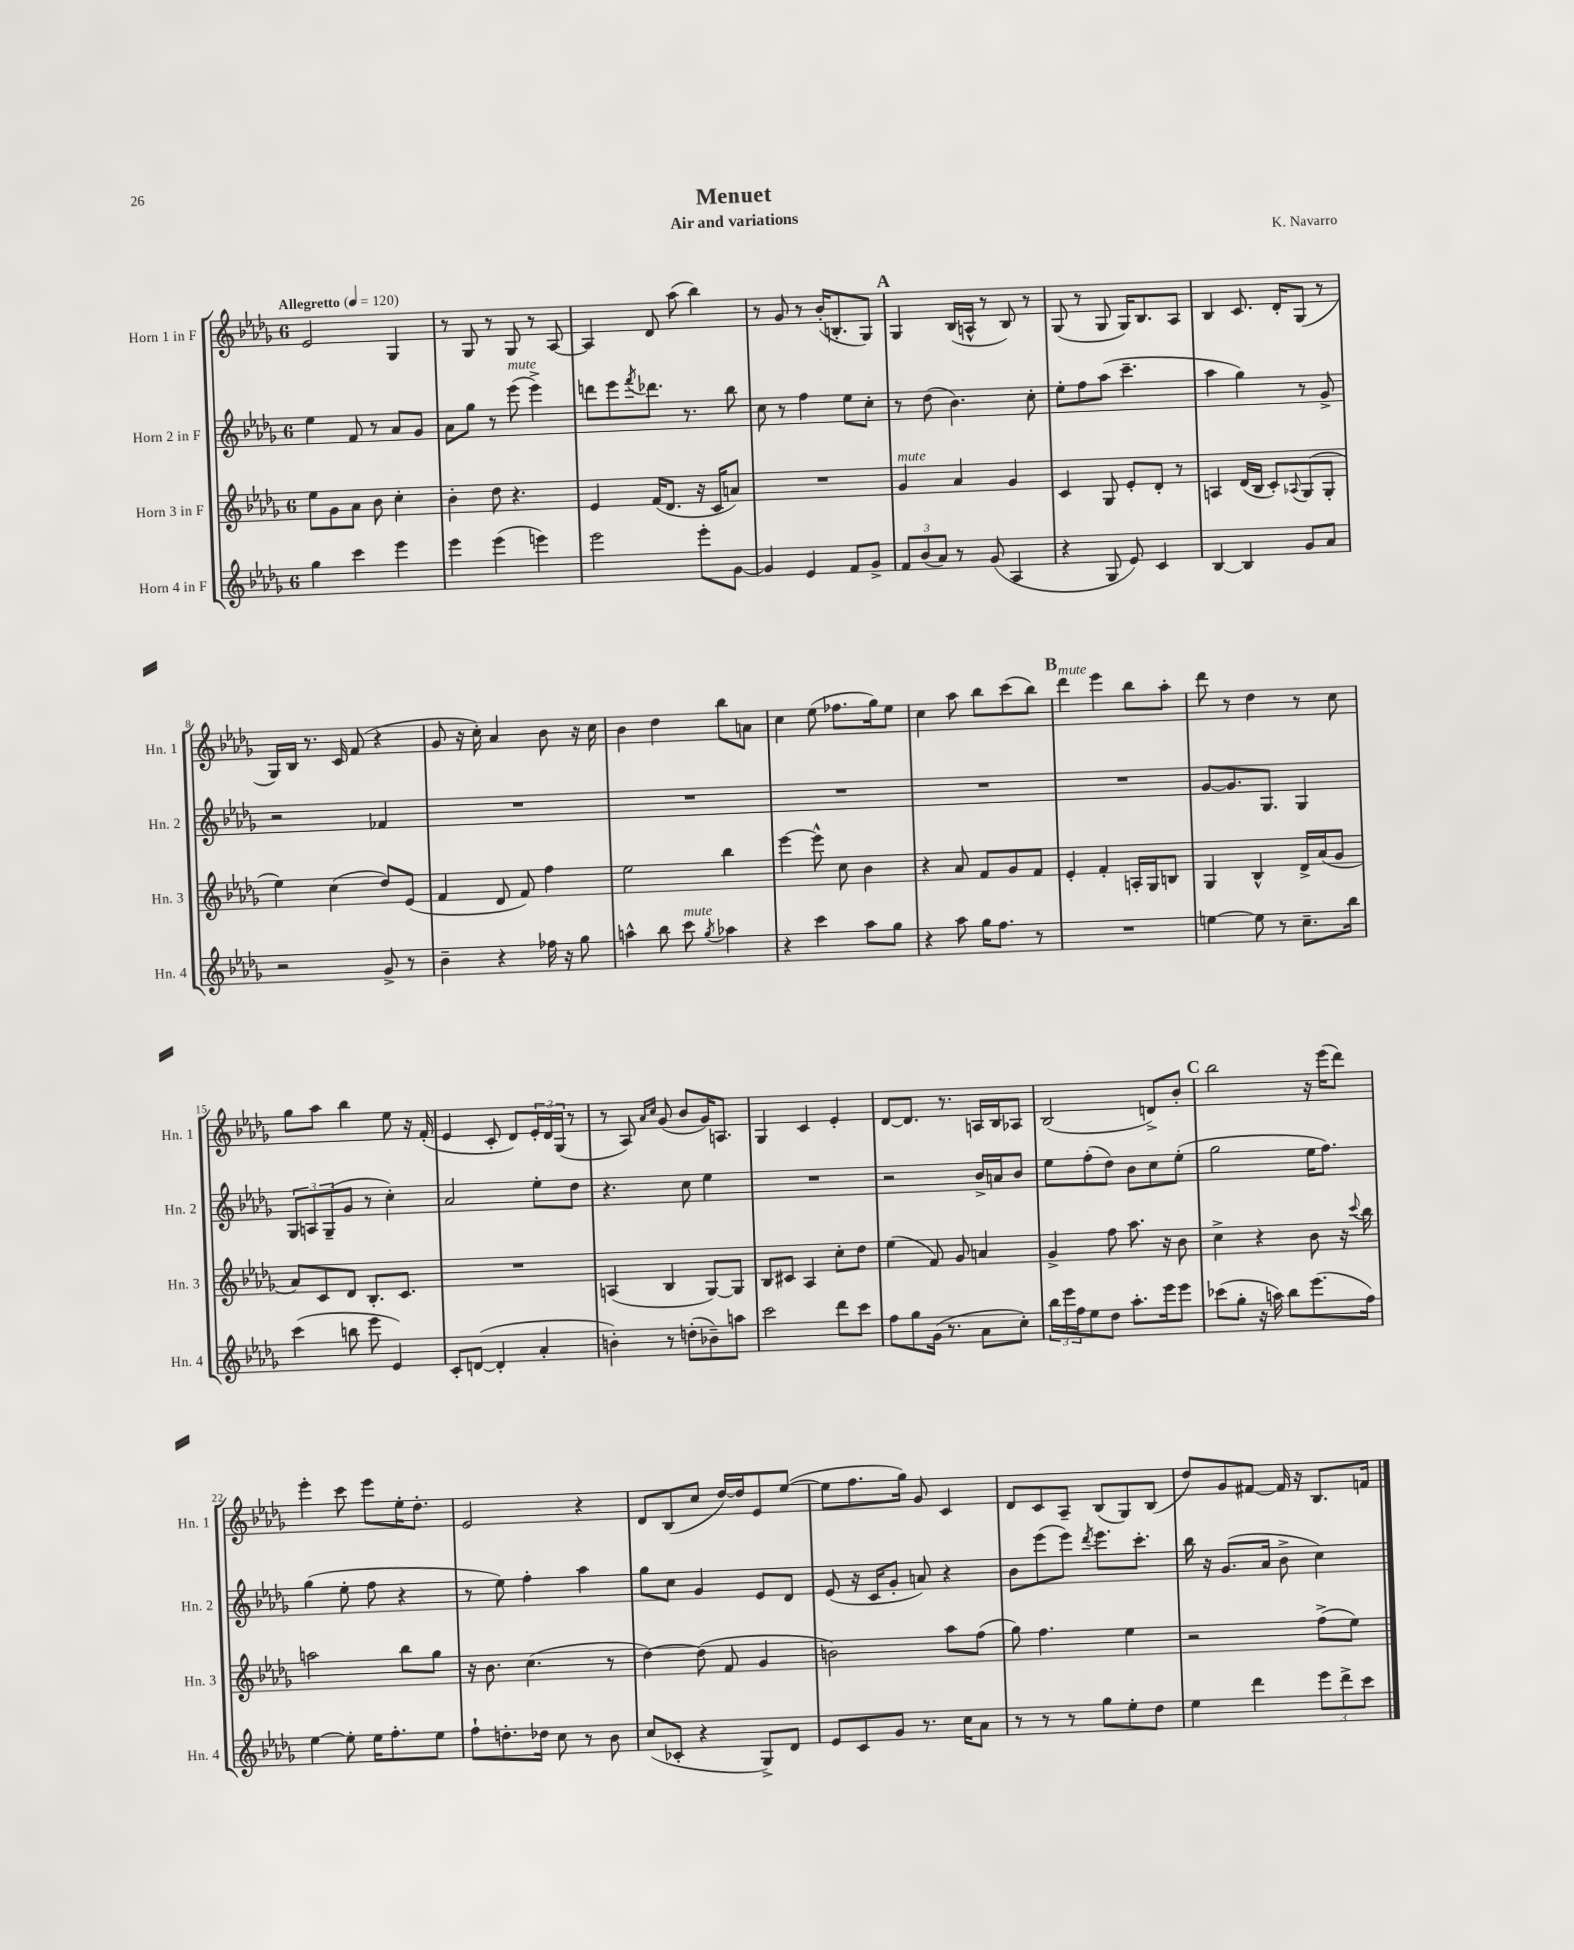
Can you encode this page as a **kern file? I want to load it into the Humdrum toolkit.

**kern	**kern	**kern	**kern
*part4	*part3	*part2	*part1
*staff4	*staff3	*staff2	*staff1
*I"Horn 4 in F	*I"Horn 3 in F	*I"Horn 2 in F	*I"Horn 1 in F
*I'Hn. 4	*I'Hn. 3	*I'Hn. 2	*I'Hn. 1
*clefG2	*clefG2	*clefG2	*clefG2
*k[b-e-a-d-g-]	*k[b-e-a-d-g-]	*k[b-e-a-d-g-]	*k[b-e-a-d-g-]
*M6/8	*M6/8	*M6/8	*M6/8
*MM120	*MM120	*MM120	*MM120
=1	=1	=1	=1
!	!	!	!LO:TX:a:B:t=Allegretto
4gg-\	8ee-\L	4ee-\	2e-/
.	8g-\	.	.
4ccc\	8a-\J	8f/	.
.	8b-\	8r	.
4eee-\	4cc'\	8a-/L	4G-/
.	.	8g-/J	.
=2	=2	=2	=2
4eee-\	4b-'\	8a-\L	8r
.	.	8gg-\J	8G-/
(4eee-\	8dd-\	8r	8r
!	!	!LO:TX:a:i:t=mute	!
.	4.r	(8eee-\	8G-/
4eeen\)	.	4eee-^\)	8r
.	.	.	[8A-/
=3	=3	=3	=3
2eee-\	4e-/	8dddn\L	4A-/]
.	.	8eee-\	.
.	.	8qfff/	.
.	(16f/KL	8.ddd-X\J	8d-/
.	8.d-/J	.	.
.	.	.	(8aa-\
.	.	8.r	.
8eee-'\L	16r	.	4bb-\)
.	16c/KL	.	.
[8g-\J	8an/J)	8bb-\	.
=4	=4	=4	=4
4g-/]	2.r	8cc\	8r
.	.	8r	8g-/
4e-/	.	4ff\	8r
.	.	.	(16b-'/KL
.	.	.	8.Bn'/
8f/L	.	8ee-\L	.
8g-^/J	.	8cc'\J	8G-/J)
!!LO:REH:place=s1:t=A
=5	=5	=5	=5
!	!LO:TX:a:i:t=mute	!	!
12f/L	4g-/	8r	4G-/
(12b-/	.	.	.
.	.	(8dd-\	.
12a-/J)	.	.	.
8r	4a-/	4.b-\)	(16B-/LL
.	.	.	16An^^/JJ
(8g-/	.	.	8r
4A-/	4g-/	.	8B-/)
.	.	8cc'\	8r
=6	=6	=6	=6
4r	4c/	8ee-'\L	(8G-/
.	.	8ff\	8r
8G-/	8G-/	(8aa-\J	8G-/
8e-/)	8e-'/L	4.ccc~\	16G-/KL)
.	.	.	8.B-/
4c/	8d-'/J	.	.
.	8r	.	8A-/J
=7	=7	=7	=7
[4B-/	4An/	4aa-\	4B-/
4B-/]	(16d-/LL	4gg-\)	8.c/
.	16B-/JJ	.	.
.	8c'/L)	.	.
.	.	.	16d-'/KL
.	8qqA-X/	.	.
8g-/L	(8G-/	8r	(8G-/J
8a-/J	8G-'/J	8g-^/	8r
!!LO:LB:g=z
=8	=8	=8	=8
2r	4ee-\)	2r	16G-/LL)
.	.	.	16B-/JJ
.	.	.	8.r
.	(4cc\	.	.
.	.	.	16c/
.	.	.	(8f/
8g-^/	8dd-/L)	4f-X/	4r
8r	(8e-/J	.	.
=9	=9	=9	=9
4b-~\	4f/	2.r	8g-/
.	.	.	16r
.	.	.	16cc'\)
4r	8d-/	.	4a-/
.	8f/)	.	.
16ff-X\	4ff\	.	8b-\
16r	.	.	.
8gg-\	.	.	16r
.	.	.	16cc\
=10	=10	=10	=10
4aan^^\	2ee-\	2.r	4b-\
8bb-\	.	.	4dd-\
!LO:TX:a:i:t=mute	!	!	!
8ccc\	.	.	.
8qgg-/	.	.	.
4aa-X\	4bb-\	.	8bb-\L
.	.	.	8an\J
=11	=11	=11	=11
4r	[4eee-\	2.r	4cc\
4ccc\	8eee-^^\]	.	(8ee-\
.	8cc\	.	8.ff-X\L
8aa-\L	4b-\	.	.
.	.	.	16gg-\k)
8gg-\J	.	.	8ee-\J
=12	=12	=12	=12
4r	4r	2.r	4cc\
8aa-\	8a-/	.	8aa-\
16gg-\KL	8f/L	.	8bb-\L
8.ff\J	.	.	.
.	8g-/	.	(8ccc\
8r	8f/J	.	8bb-\J)
!!LO:REH:place=s1:t=B
=13	=13	=13	=13
!	!	!	!LO:TX:a:i:t=mute
2.r	4e-'/	2.r	4ddd-\
.	4f'/	.	4eee-\
.	16An'/LL	.	8bb-\L
.	16G-/J	.	.
.	8Bn/J	.	8aa-'\J
=14	=14	=14	=14
[4een\	4G-/	[8g-/L	8ddd-\
.	.	8.g-/]	8r
8ee\]	4B-^^/	.	4dd-\
.	.	8.G-/J	.
8r	.	.	.
8.cc~\L	16d-^/LL	4G-/	8r
.	(16a-/J	.	.
.	8g-/J	.	8cc\
16bb-\Jk	.	.	.
!!LO:LB:g=z
=15	=15	=15	=15
(4ccc\	8a-/L)	12G-/L	8gg-\L
.	.	12An/	.
.	8c/	.	8aa-\J
.	.	(12G-~/	.
8bbn\	8d-/J	8g-/J	4bb-\
8eee-\	8.B-'/L	8r	.
4e-/)	.	4cc'\)	8ee-\
.	8.c/J	.	.
.	.	.	16r
.	.	.	(16f'/
=16	=16	=16	=16
8c'/L	2.r	2a-/	4e-/
([8dn/J	.	.	.
4d'/]	.	.	8c'/
.	.	.	8d-/L)
4a-'/	.	8ee-'\L	24e-'/L
.	.	.	24d-/
.	.	.	(24G-/JJ
.	.	8dd-\J	8r
=17	=17	=17	=17
4bn'\)	(4An/	4.r	8r
.	.	.	8A-/)
.	.	.	16qqa-/LL
.	.	.	16qqcc/JJ
8r	4B-/	.	(8g-/
(8ddn'\L	.	8cc\	8b-/L
8b-X~\)	[8G-/L)	4ee-\	16g-/K)
.	.	.	8.An/J
8aan\J	8G-/J]	.	.
=18	=18	=18	=18
2ccc\	8B-/L	2.r	4G-/
.	8c#X/J	.	.
.	4A-/	.	4c/
8ddd-\L	8cc'\L	.	4e-'/
8ccc\J	8dd-\J	.	.
=19	=19	=19	=19
8ff\L	(4ee-\	2r	[8d-/L
8gg-\	.	.	8.d-/J]
(16g-\Jk	8f/)	.	.
8.r	.	.	8.r
.	8g-/	.	.
8a-\L	4an/	16b-^/LL	16An/LL
.	.	16an/J	16B-/J
8cc'\J)	.	8b-/J	8A-X/J
=20	=20	=20	=20
24bb-\LL	4g-^/	8ee-\L	(2B-/
24eee-\	.	.	.
24ff\J	.	.	.
8ee-\	.	(8ff'\	.
8dd-\J	8ff\	8dd-\J)	.
8.aa-'\L	8.aa-\	8b-\L	.
.	.	8cc\	8dn^/L)
16eee-\k	16r	.	.
8eee-\J	8b-\	(8ee-'\J	8b-'/J
!!LO:REH:place=s1:t=C
=21	=21	=21	=21
(8ccc-X\L	4cc^\	2gg-\	2bb-\
8gg-'\J	.	.	.
16r	4r	.	.
16aan\)	.	.	.
8bb-\L	.	.	.
(8.eee-\	8b-\	16ee-\KL	16r
.	.	8.ff\J)	(16eee-\KL
.	16r	.	8ddd-\J)
.	8qqccc/	.	.
16ff\Jk)	16bb-\	.	.
!!LO:LB:g=z
=22	=22	=22	=22
[4ee-\	2aan\	(4gg-\	4eee-'\
8ee-'\]	.	8ee-'\	8ccc\
16ee-\KL	.	8ff\	8eee-\L
8.ff'\	.	.	.
.	8bb-\L	4r	16ee-'\K
.	.	.	8.dd-'\J
8ee-\J	8gg-\J	.	.
=23	=23	=23	=23
8ff`\L	16r	8r	2e-/
.	8.b-\	.	.
8.ddn'\	.	8ee-\)	.
.	(4.cc\	4ff'\	.
16dd-X\Jk	.	.	.
8cc\	.	.	.
8r	.	4aa-\	4r
8b-\	8r	.	.
=24	=24	=24	=24
(8cc/L	[4dd-\)	8gg-\L	8d-/L
8c-X'/J	.	8cc\J	(8B-/
4r	(8dd-\]	4g-/	8cc/J
.	8f/	.	[16dd-/LL)
.	.	.	16dd-/J]
8G-^/L)	4g-/	8e-/L	8e-/
8d-/J	.	8d-/J	([8ee-/J
=25	=25	=25	=25
8e-/L	2bn\)	(8e-/	8ee-\L]
8c/	.	16r	8.ff\
.	.	16c/KL	.
8g-/J	.	8g-'/J	.
.	.	.	16gg-\Jk)
8.r	.	8an/)	8g-/
.	8aa-\L	4r	4c/
16cc\KL	.	.	.
8a-\J	(8ff\J	.	.
=26	=26	=26	=26
8r	8gg-\)	8b-\L	8d-/L
8r	4.ff\	(8eee-\	8c/
8r	.	8eee-\J)	8A-~/J
.	.	8qddd-/	.
8gg-\L	.	8.eee-\L	(8B-/L
8ee-'\	4ee-\	.	8G-/)
.	.	8.ccc'\J	.
8dd-\J	.	.	(8B-/J
=27	=27	=27	=27
4ee-\	2r	16bb-\	8dd-/L)
.	.	16r	.
.	.	(8.g-/L	8g-/
4ddd-\	.	.	[8f#X/J
.	.	16a-/Jk	.
.	.	8b-^\	16f#/]
.	.	.	16r
12eee-\L	(8ff^\L	4cc\)	8.B-/L
12ddd-^\	.	.	.
.	8ee-\J)	.	.
12ccc\J	.	.	.
.	.	.	16fn/Jk
==	==	==	==
*-	*-	*-	*-
